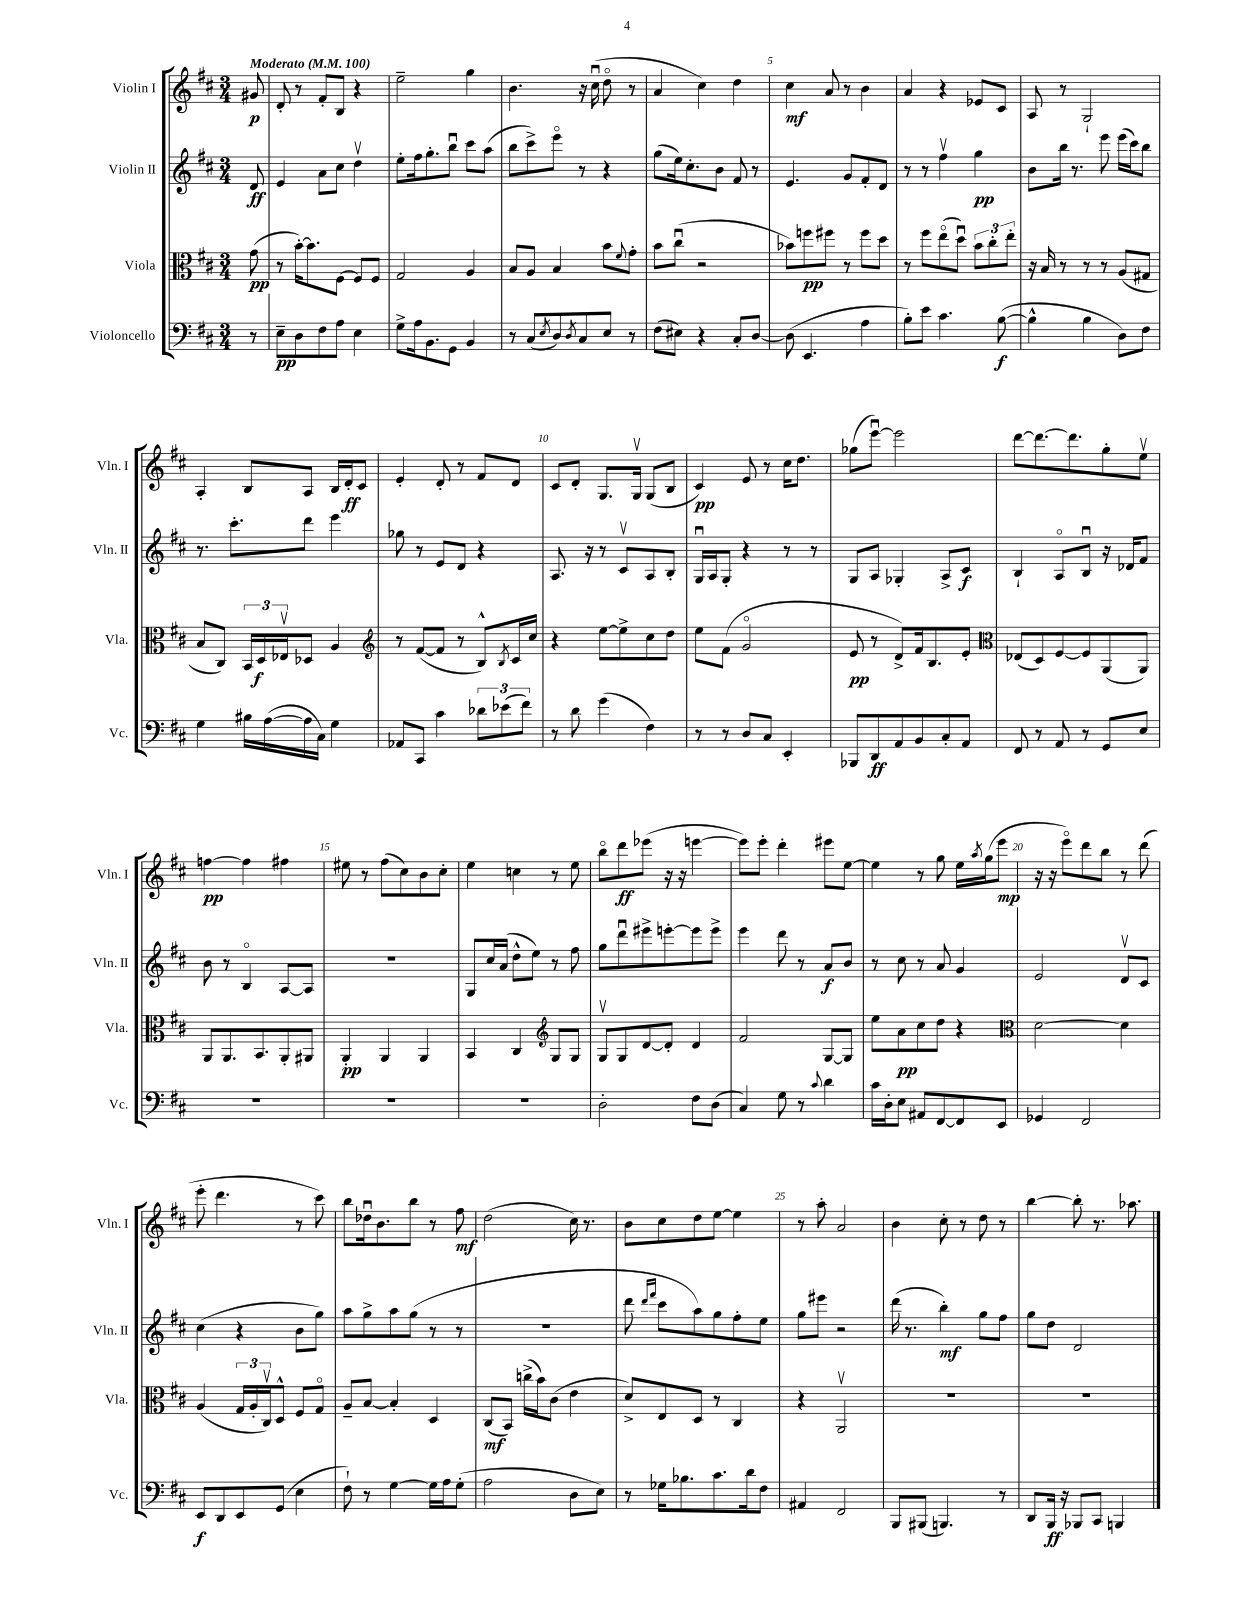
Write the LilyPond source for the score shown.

<<
\new StaffGroup <<
\new Staff = "s0" \with { instrumentName = "Violin I" shortInstrumentName = "Vln. I" } {
    \clef treble \key d \major \numericTimeSignature \time 3/4 \partial 8 \tempo "Moderato" 4 = 100
    gis'8\p |
    d'8-. r8 fis'8-. b8 r4 |
    e''2-- g''4 |
    b'4. r16 cis''16\downbow( d''8\flageolet r8 |
    a'4 cis''4) d''4 |
    cis''4\mf a'8 r8 b'4 |
    a'4 r4 ees'8 cis'8 |
    a8 r8 g2-! |
    a4-. b8 a8 b16 d'16-.\ff cis'8 |
    e'4-. d'8-. r8 fis'8 d'8 |
    cis'8 d'8-. g8. g16\upbow g8( b8 |
    cis'4\pp) e'8 r8 cis''16 d''8. |
    ges''8( e'''8~\downbow) e'''2 |
    d'''8~ d'''8.~ d'''8. g''8-. e''8\upbow |
    f''4~\pp f''4 fis''4 |
    eis''8 r8 fis''8( cis''8) b'8 cis''8-. |
    e''4 c''4 r8 e''8 |
    b''8\flageolet d'''8\ff ees'''8( r16 r16 e'''4~ |
    e'''8) e'''8-. d'''4-. eis'''8 e''8~ |
    e''4 r8 g''8 e''16 \acciaccatura { a''8 } g''16( e'''8\mp |
    r16 r16 e'''8\flageolet) d'''8 b''8 r8 d'''8( |
    e'''8-. d'''4. r8 cis'''8) |
    b''8 des''16\downbow b'8. b''8 r8 fis''8\mf |
    d''2( cis''16) r8. |
    b'8 cis''8 d''8 e''8~ e''4 |
    r8 a''8-. a'2 |
    b'4 cis''8-. r8 d''8 r8 |
    b''4~ b''8-. r8. aes''8. \bar "|." |
}
\new Staff = "s1" \with { instrumentName = "Violin II" shortInstrumentName = "Vln. II" } {
    \clef treble \key d \major \numericTimeSignature \time 3/4 \partial 8
    d'8\ff |
    e'4 a'8 cis''8 d''4\upbow |
    e''8-. fis''16 g''8.-. b''8\downbow cis'''8 a''8( |
    b''8 cis'''8->) e'''8\flageolet r8 r4 |
    g''8( e''16) cis''8.-. b'8 fis'8 r8 |
    e'4. g'8 fis'8-. d'8 |
    r8 r8 fis''4\upbow g''4\pp |
    b'8 b''16 r8. e'''8 e'''16( cis'''16) b''8 |
    r8. cis'''8.-. d'''8 e'''4 |
    ges''8 r8 e'8 d'8 r4 |
    a8. r16 r8 cis'8\upbow a8 b8-. |
    g16\downbow a16 g8-. r4 r8 r8 |
    g8 a8 ges4-. a8-> cis'8\f |
    b4-! a8\flageolet b8\downbow r16 des'16 fis'8 |
    b'8 r8 b4\flageolet a8~ a8 |
    R2. |
    g8 cis''16 a'16( d''8-^ e''8) r8 fis''8 |
    g''8 d'''8\downbow eis'''8-> e'''8~-. e'''8 e'''8-> |
    e'''4 d'''8 r8 a'8\f b'8 |
    r8 cis''8 r8 a'8 g'4 |
    e'2 d'8\upbow cis'8 |
    cis''4( r4 b'8 g''8) |
    a''8 g''8-> a''8 g''8( r8 r8 |
    R2. |
    d'''8 \grace { d'''16 fis'''16 } cis'''8 a''8) g''8 fis''8-. e''8 |
    g''8 eis'''8 r2 |
    d'''16( r8. b''4-.\mf) g''8 fis''8 |
    g''8 d''8 d'2 \bar "|." |
}
\new Staff = "s2" \with { instrumentName = "Viola" shortInstrumentName = "Vla." } {
    \clef alto \key d \major \numericTimeSignature \time 3/4 \partial 8
    g'8\pp( |
    r8 b'16~-.) b'8. fis8~ fis8 fis8 |
    g2 a4 |
    b8 a8 b4 b'8 \appoggiatura { fis'8 } g'8-. |
    b'8 cis''8\downbow( r2 |
    bes'8) f''8\pp fis''8 r8 fis''8 d''8 |
    r8 fis''8 e''8\flageolet( d''8\downbow) \tuplet 3/2 { b'8 cis''8-. e''8-. } |
    r16 b16 r8 r8 r8 a8( gis8 |
    b8 cis8) \tuplet 3/2 { b,16 d16\f ees16\upbow } des8 a4 |
    \clef treble r8 fis'8~( fis'8 r8 b8-^) \acciaccatura { b8 } cis'16 cis''16 |
    r4 e''8~ e''8-> cis''8 d''8 |
    e''8 fis'8( g'2\flageolet |
    e'8\pp r8 d'8->) fis'16 b8. e'8-. |
    \clef alto ees8( d8) fis8~ fis8 a,8( a,8) |
    a,8 a,8. b,8. a,8-. ais,8 |
    a,4-.\pp a,4 a,4 |
    b,4 cis4 \clef treble g8 g8 |
    g8\upbow g8 d'8~ d'8-. d'4 |
    fis'2 g8~ g8 |
    e''8 a'8\pp cis''8 d''8 r4 |
    \clef alto d'2~ d'4 |
    a4( \tuplet 3/2 { g16 a16-. cis16\upbow) } d8-^ fis8 g8\flageolet |
    a8-- b8~ b4-. d4 |
    cis8\mf( b,8) c''16->( b'16) cis'8( e'4 |
    d'8->) e8 d8 r8 cis4 |
    r4 a,2\upbow |
    R2. |
    R2. \bar "|." |
}
\new Staff = "s3" \with { instrumentName = "Violoncello" shortInstrumentName = "Vc." } {
    \clef bass \key d \major \numericTimeSignature \time 3/4 \partial 8
    r8 |
    e8--\pp d8 fis8 a8 e4 |
    g8-> a16 b,8. g,8 b,4 |
    r8 cis8( \acciaccatura { e8 } d8) \acciaccatura { d8 } cis8 e8 r8 |
    fis8( eis8) r4 cis8-. d8~ |
    d8( e,4. a4 |
    b8-.) e'8 cis'4. b8~\f( |
    b4-^ b4 d8) fis8 |
    g4 bis16 a16~( a16 cis16) g4 |
    aes,8 cis,8 cis'4 \tuplet 3/2 { des'8 ees'8( fis'8) } |
    r8 d'8 g'4( fis4) |
    r8 r8 d8 cis8 e,4-. |
    bes,,8 d,8\ff a,8 b,8 cis8-. a,8 |
    fis,8 r8 a,8 r8 g,8 e8 |
    R2. |
    R2. |
    R2. |
    d2-. fis8 d8( |
    cis4) g8 r8 \appoggiatura { cis'8 } d'4 |
    cis'16 d16-. e8 ais,8 fis,8~ fis,8 e,8 |
    ges,4 fis,2 |
    e,8\f d,8 e,8 g,8( e4 |
    fis8-!) r8 g4~ g16 a16 g8-.( |
    a2 d8 e8) |
    r8 ges16 bes8. cis'8. d'16 fis8 |
    ais,4 fis,2 |
    b,,8 bis,,8( b,,4.) r8 |
    d,8 b,,16\ff r16 bes,,8 cis,8 b,,4 \bar "|." |
}
>>
>>
\layout { \context { \Score \override BarNumber.break-visibility = ##(#f #t #t) barNumberVisibility = #(every-nth-bar-number-visible 5) } }
